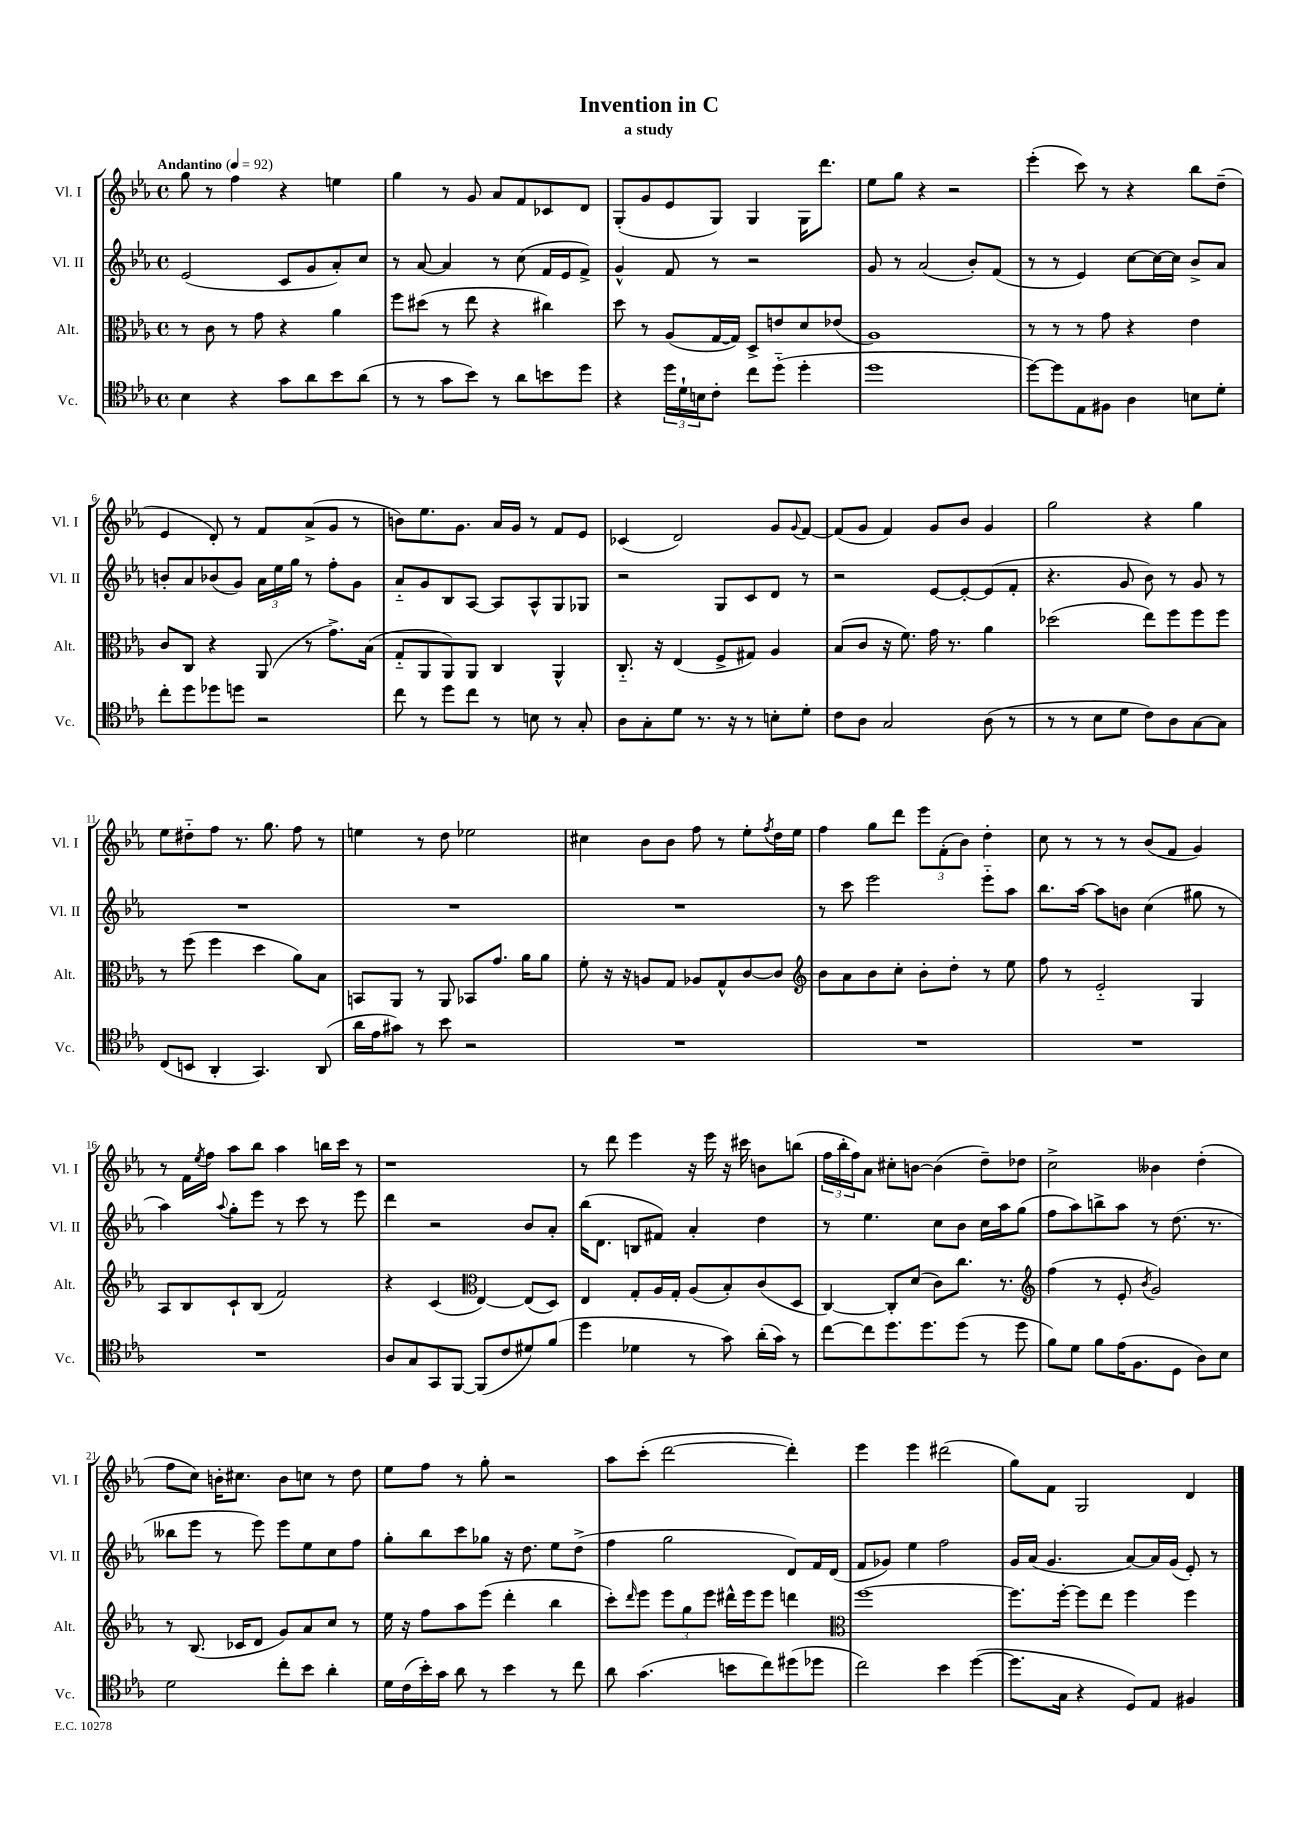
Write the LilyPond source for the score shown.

\header { title = "Invention in C" subtitle = "a study" }
<<
\new StaffGroup <<
\new Staff = "s0" \with { instrumentName = "Vl. I" shortInstrumentName = "Vl. I" } {
    \clef treble \key ees \major \defaultTimeSignature \time 4/4 \tempo "Andantino" 4 = 92
    g''8 r8 f''4 r4 e''4 |
    g''4 r8 g'8 aes'8 f'8 ces'8 d'8 |
    g8-.( g'8 ees'8 g8) g4 g16 d'''8. |
    ees''8 g''8 r4 r2 |
    ees'''4-.( c'''8) r8 r4 bes''8 d''8--( |
    ees'4 d'8-.) r8 f'8 aes'8->( g'8 r8 |
    b'8) ees''8. g'8. aes'16 g'16 r8 f'8 ees'8 |
    ces'4( d'2) g'8 \appoggiatura { g'8 } f'8~ |
    f'8( g'8 f'4) g'8 bes'8 g'4 |
    g''2 r4 g''4 |
    ees''8 dis''8-_ f''8 r8. g''8. f''8 r8 |
    e''4 r8 d''8 ees''2 |
    cis''4 bes'8 bes'8 f''8 r8 ees''8-. \acciaccatura { f''8 } d''16 ees''16 |
    f''4 g''8 d'''8 \tuplet 3/2 { ees'''8 f'8-.( bes'8) } d''4-. |
    c''8 r8 r8 r8 bes'8( f'8 g'4) |
    r8 f'16 \acciaccatura { ees''8 } f''16 aes''8 bes''8 aes''4 b''16 c'''16 r8 |
    r1 |
    r8 d'''8 ees'''4 r16 ees'''16 r16 cis'''16 b'8 b''8( |
    \tuplet 3/2 { f''16 bes''16-. f''16) } aes'8 cis''8-. b'8~ b'4( d''8--) des''8 |
    c''2-> beses'4 d''4-.( |
    f''8 c''8) b'16-. cis''8. b'8 c''8 r8 d''8 |
    ees''8 f''8 r8 g''8-. r2 |
    aes''8 c'''8-.( d'''2~ d'''4-.) |
    ees'''4 ees'''4 dis'''2( |
    g''8) f'8 g2 d'4 \bar "|." |
}
\new Staff = "s1" \with { instrumentName = "Vl. II" shortInstrumentName = "Vl. II" } {
    \clef treble \key ees \major \defaultTimeSignature \time 4/4
    ees'2( c'8 g'8 aes'8-.) c''8 |
    r8 aes'8~ aes'4 r8 c''8( f'16 ees'16 f'8->) |
    g'4-^ f'8 r8 r2 |
    g'8 r8 aes'2( bes'8-.) f'8( |
    r8 r8 ees'4) c''8~ c''16~ c''16 bes'8-> aes'8 |
    b'8-. aes'8 bes'8( g'8) \tuplet 3/2 { aes'16 ees''16 g''16 } r8 f''8-. g'8 |
    aes'8-_ g'8 bes8 aes8~ aes8 aes8-^ g8 ges8 |
    r2 g8 c'8 d'8 r8 |
    r2 ees'8~ ees'8~-. ees'8( f'8-. |
    r4. g'8 bes'8) r8 g'8 r8 |
    R1 |
    R1 |
    R1 |
    r8 c'''8 ees'''2 ees'''8-_ aes''8 |
    bes''8. aes''16~ aes''8 b'8 c''4( gis''8 r8 |
    aes''4) \appoggiatura { aes''8 } g''8-. ees'''8 r8 c'''8 r8 ees'''8 |
    d'''4 r2 bes'8 aes'8-. |
    bes''16( d'8. b8 fis'8) aes'4-. d''4 |
    r8 ees''4. c''8 bes'8 c''16 aes''16 g''8( |
    f''8 aes''8) b''8-> aes''8 r8 d''8.( r8. |
    beses''8 ees'''8 r8 ees'''8) ees'''8 ees''8 c''8 f''8 |
    g''8-. bes''8 c'''8 ges''8 r16 d''8. ees''8 d''8->( |
    f''4 g''2 d'8) f'16 d'16( |
    f'8 ges'8) ees''4 f''2 |
    g'16 aes'16( g'4. aes'8~) aes'16 g'16( ees'8-.) r8 \bar "|." |
}
\new Staff = "s2" \with { instrumentName = "Alt." shortInstrumentName = "Alt." } {
    \clef alto \key ees \major \defaultTimeSignature \time 4/4
    r8 c'8 r8 g'8 r4 aes'4 |
    f''8 dis''8( r8 ees''8 r4 cis''4) |
    d''8 r8 aes8( g16~ g16) d8-> e'8 d'8 ees'8( |
    aes1) |
    r8 r8 r8 g'8 r4 ees'4 |
    c'8 c8 r4 aes,8( r8 g'8.->) bes16( |
    g8-_ aes,8 aes,8) aes,8 c4 aes,4-^ |
    c8.-_ r16 ees4( f8-> gis8) aes4 |
    bes8( c'8 r16 f'8.) g'16 r8. aes'4 |
    des''2( ees''8) f''8 f''8 f''8 |
    r8 f''8( f''4 d''4 aes'8) bes8 |
    b,8 aes,8 r8 aes,8 bes,8 g'8. aes'16 aes'8 |
    f'8-. r16 r16 a8 g8 aes8 g8-^ c'8~ c'8 |
    \clef treble bes'8 aes'8 bes'8 c''8-. bes'8-. d''8-. r8 ees''8 |
    f''8 r8 ees'2-_ g4 |
    aes8 bes8 c'8-! bes8( f'2) |
    r4 c'4( \clef alto ees4~) ees8( d8) |
    ees4 g8-. aes16 g16-. aes8( bes8-.) c'8( d8 |
    c4~) c8-. d'8( c'8) c''8. r8. |
    \clef treble f''4( r8 ees'8-. \acciaccatura { bes'8 } g'2) |
    r8 bes8.( ces'16 d'8 g'8) aes'8 c''8 r8 |
    ees''16 r16 f''8 aes''8 ees'''8( d'''4-. bes''4 |
    c'''8-.) \grace { d'''16 } ees'''8 \tuplet 3/2 { ees'''8 g''8 ees'''8 } dis'''16-^ ees'''16 ees'''8 d'''4 |
    \clef alto f''1~ |
    f''8. f''16~-. f''8 ees''8 f''4 f''4 \bar "|." |
}
\new Staff = "s3" \with { instrumentName = "Vc." shortInstrumentName = "Vc." } {
    \clef tenor \key ees \major \defaultTimeSignature \time 4/4
    bes4 r4 g'8 aes'8 bes'8 aes'8( |
    r8 r8 g'8 bes'8) r8 aes'8 b'8 d''8 |
    r4 \tuplet 3/2 { d''16 d'16-! b16 } c'8-. c''8 d''8-_( d''4-. |
    d''1 |
    d''8~) d''8 ees8 fis8 aes4 b8 d'8-. |
    c''8-. d''8 des''8 d''8 r2 |
    c''8 r8 d''8 c''8 r8 b8 r8 g8-. |
    aes8 g8-. d'8 r8. r16 r8 b8-. d'8-. |
    c'8 aes8 g2 aes8( r8 |
    r8 r8 bes8 d'8 c'8) aes8 g8~ g8 |
    c8( b,8 aes,4-. g,4.) aes,8( |
    aes'16 ees'16 gis'8) r8 bes'8 r2 |
    R1 |
    R1 |
    R1 |
    R1 |
    aes8 g8 g,8 f,8~ f,8( c'8 dis'8) f'8( |
    d''4 des'4 r8 g'8) aes'16-.( g'16) r8 |
    c''8~ c''8 d''8. d''8. d''8( r8 d''8 |
    f'8) d'8 f'8 ees'16( f8. d8 aes8) bes8 |
    d'2 c''8-. bes'8 aes'4-. |
    d'16 c'16( bes'16-.) g'16 aes'8 r8 bes'4 r8 c''8 |
    aes'8 g'4.( b'8 c''8) dis''8( des''8 |
    c''2) bes'4 d''4~( |
    d''8. g16 r4 d8) ees8 fis4 \bar "|." |
}
>>
>>
